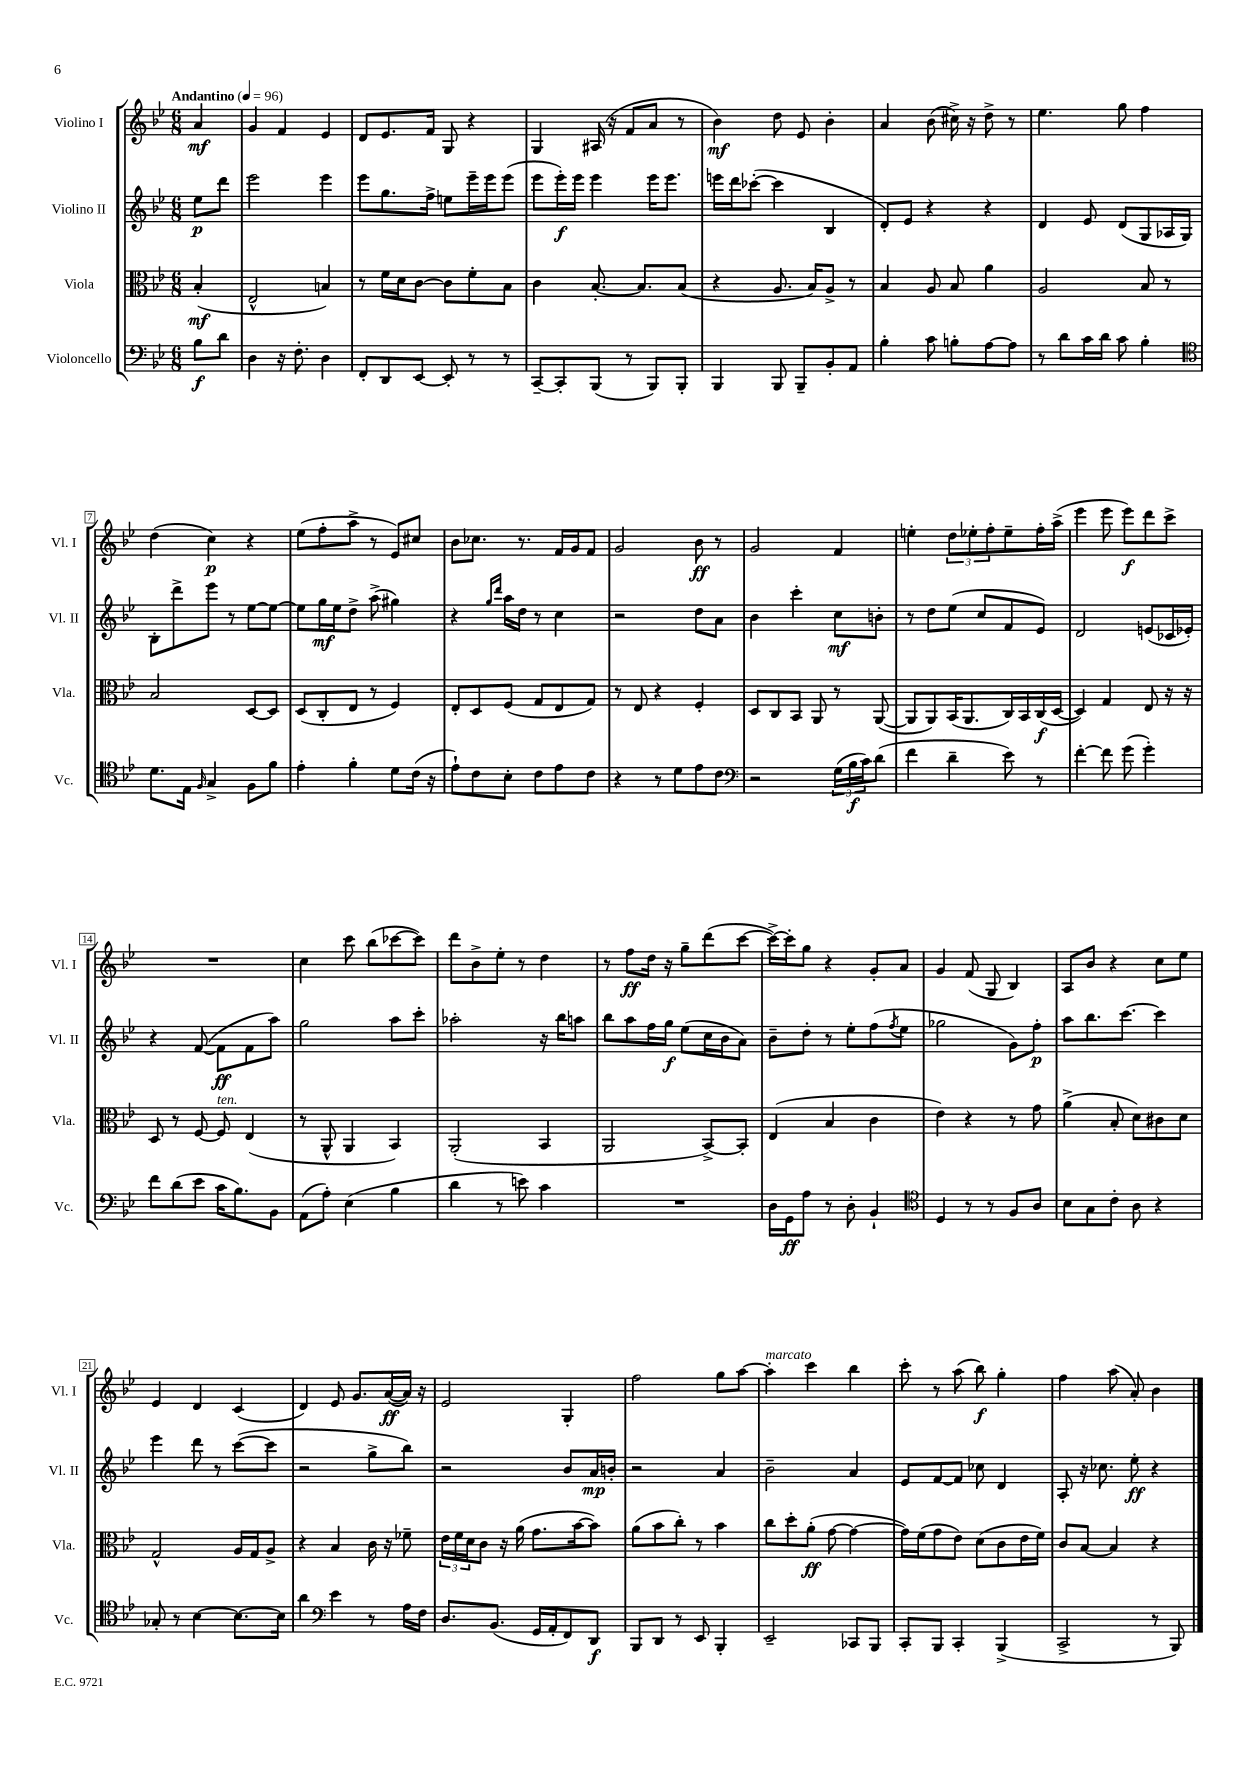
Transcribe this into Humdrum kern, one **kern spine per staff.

**kern	**kern	**kern	**kern
*staff4	*staff3	*staff2	*staff1
*clefF4	*clefC3	*clefG2	*clefG2
*k[b-e-]	*k[b-e-]	*k[b-e-]	*k[b-e-]
*M6/8	*M6/8	*M6/8	*M6/8
*MM96	*MM96	*MM96	*MM96
8B-	(4B-'	8ee-	4a
8d	.	8ddd	.
=	=	=	=
4D	2E-^^	2eee-	4g
16r	.	.	4f
8.F'	.	.	.
4D	4B)	4eee-	4e-
=	=	=	=
8FF'	8r	8eee-	8d
8DD	16f	8.gg	8.e-
.	16d	.	.
[8EE-	[8c	.	.
.	.	16ff^	16f
8EE-']	8c]	8ee	8G
8r	8f'	16eee-~	4r
.	.	16eee-	.
8r	8B-	(8eee-	.
=	=	=	=
[8CC~	4c	8eee-	4G
8CC']	.	16eee-')	.
.	.	16eee-	.
(8BBB-	[8.B-'	4eee-	(16A#
.	.	.	16r
8r	.	.	8f
.	8.B-]	.	.
8BBB-)	.	16eee-	8a
.	.	8.eee-	.
8BBB-'	(8B-	.	8r
=	=	=	=
4BBB-	4r	16eee	4b-)
.	.	16ddd	.
.	.	([8ccc-'	.
8BBB-	8.A	4ccc-]	8dd
8BBB-~	.	.	8e-
.	16B-)	.	.
8BB-'	8A^	4B-	4b-'
8AA	8r	.	.
=	=	=	=
4B-'	4B-	8d')	4a
.	.	8e-	.
8c	8A	4r	(8b-
8B'	8B-	.	16cc#^)
.	.	.	16r
[8A	4a	4r	8dd^
8A]	.	.	8r
=	=	=	=
8r	2A	4d	4.ee-
8d	.	.	.
16c	.	8e-	.
16d	.	.	.
8c	.	(8d	8gg
4B-'	8B-	8G	4ff
.	8r	16A-	.
.	.	16G)	.
=	=	=	=
*clefC4	*	*	*
8.d	2B-	8B-'	(4dd
.	.	8ddd^	.
16E-	.	.	.
16qqF	.	.	.
4G^	.	8eee-	4cc)
.	.	8r	.
8F	[8D	[8ee-	4r
8f	8D]	8ee-_	.
=	=	=	=
4e-'	(8D	8ee-]	(8ee-
.	8C'	16gg	8ff'
.	.	16ee-	.
4f'	8E-	8dd^	8aa^
.	8r	(8aa^	8r
8d	4F)	4gg#)	8e-)
(16c	.	.	8cc#
16r	.	.	.
=	=	=	=
8e-`)	8E-'	4r	8b-
8c	8D	.	8.cc-
.	.	16qqgg	.
.	.	16qqddd	.
8B-'	(8F	16aa	.
.	.	16dd	8.r
8c	8G	8r	.
8e-	8E-	4cc	16f
.	.	.	16g
8c	8G)	.	8f
=	=	=	=
4r	8r	2r	2g
.	8E-	.	.
8r	4r	.	.
8d	.	.	.
8e-	4F'	8dd	8b-
8c	.	8a	8r
=	=	=	=
*clefF4	*	*	*
2r	8D	4b-	2g
.	8C	.	.
.	8BB-	4ccc'	.
.	8AA	.	.
(24G	8r	8cc	4f
24B-	.	.	.
24c)	.	.	.
(8d	([8AA	8b'	.
=	=	=	=
4f	8AA]	8r	4ee'
.	8AA)	8dd	.
4d~	(16BB-	(8ee-	12dd
.	8.AA	.	.
.	.	.	12ee-'
.	.	8cc	.
.	.	.	12ff'
8e-)	16C)	8f	8ee-~
.	16BB-	.	.
8r	(16C	8e-)	16ff'
.	[16D	.	(16aa^
=	=	=	=
[4f'	4D])	2d	4eee-
8f]	4G	.	8eee-
(8g	.	.	8eee-)
4g')	8E-	(8e	8ddd
.	16r	16c-	8ccc^
.	16r	16e-')	.
=	=	=	=
8f	8D	4r	2.r
(8d	8r	.	.
8e-	[8F	([8f	.
16c	8F]	8f]	.
8.B-)	.	.	.
.	(4E-	8f	.
8BB-	.	8aa)	.
=	=	=	=
(8AA	8r	2gg	4cc
8A')	8AA^^	.	.
(4E-	4AA	.	8ccc
.	.	.	(8bb-
4B-	4BB-)	8aa	[8ccc-
.	.	8ccc'	8ccc-])
=	=	=	=
4d	(2AA'	2aa-'	8ddd
.	.	.	8b-^
8r	.	.	8ee-'
8e)	.	.	8r
4c	4BB-	16r	4dd
.	.	16bb-	.
.	.	8aa	.
=	=	=	=
2.r	2AA	8bb-	8r
.	.	8aa	8ff
.	.	16ff	16dd
.	.	16gg	16r
.	.	(8ee-	8gg~
.	[8BB-^)	16cc	(8ddd
.	.	16b-	.
.	8BB-']	8a)	[8ccc
=	=	=	=
16D	(4E-	8b-~	16ccc^_)
16GG	.	.	16ccc']
8A	.	8dd'	8gg
8r	4B-	8r	4r
8D'	.	8ee-'	.
4BB-`	4c	(8ff	8g'
.	.	8qff	.
.	.	8ee-	8a
=	=	=	=
*clefC4	*	*	*
4D	4e-)	2gg-	4g
8r	4r	.	(8f
8r	.	.	8G
8F	8r	8g)	4B-)
8A	8g	8ff'	.
=	=	=	=
8B-	(4a^	8aa	8A
8G	.	8.bb-	8b-
8c'	8B-'	.	4r
.	.	[8.ccc	.
8A	8d)	.	.
4r	8c#	4ccc]	8cc
.	8d	.	8ee-
=	=	=	=
8G-'	2G^^	4eee-	4e-
8r	.	.	.
[4B-	.	8ddd	4d
.	.	8r	.
8.B-_	16A	([8ccc	(4c
.	16G	.	.
.	8A^	8ccc]	.
16B-]	.	.	.
=	=	=	=
4a	4r	2r	4d)
*clefF4	*	*	*
4e-	4B-	.	8e-
.	.	.	8.g
8r	16c	8gg^	.
.	16r	.	([16a
16A	8f-~	8bb-)	16a])
16F	.	.	16r
=	=	=	=
8.D	24e-	2r	2e-
.	24f	.	.
.	24d	.	.
.	8c	.	.
(8.BB-	.	.	.
.	16r	.	.
.	(16a	.	.
16GG	8.g	.	.
16AA'	.	.	.
8FF)	.	8b-	4G'
.	[16b-	.	.
8DD	8b-])	16a	.
.	.	16b'	.
=	=	=	=
8BBB-	(8a	2r	2ff
8DD	8b-	.	.
8r	8cc')	.	.
8EE-	8r	.	.
4BBB-'	4b-	4a	8gg
.	.	.	[8aa
=	=	=	=
2EE-~	8cc	2b-~	4aa']
.	8dd'	.	.
.	(8a'	.	4ccc
.	[8g	.	.
8CC-	4g_	4a	4bb-
8BBB-	.	.	.
=	=	=	=
8CC'	16g])	8e-	8ccc'
.	(16f	.	.
8BBB-	8g	[8f	8r
4CC'	8e-)	8f]	(8aa
.	(8d	8cc-	8bb-)
(4BBB-^	8c	4d	4gg'
.	16e-	.	.
.	16f)	.	.
=	=	=	=
2CC^	8c	8A'	4ff
.	[8B-	16r	.
.	.	8.cc-	.
.	4B-]	.	(8aa
.	.	8ee-'	8a')
8r	4r	4r	4b-
8BBB-)	.	.	.
==	==	==	==
*-	*-	*-	*-
